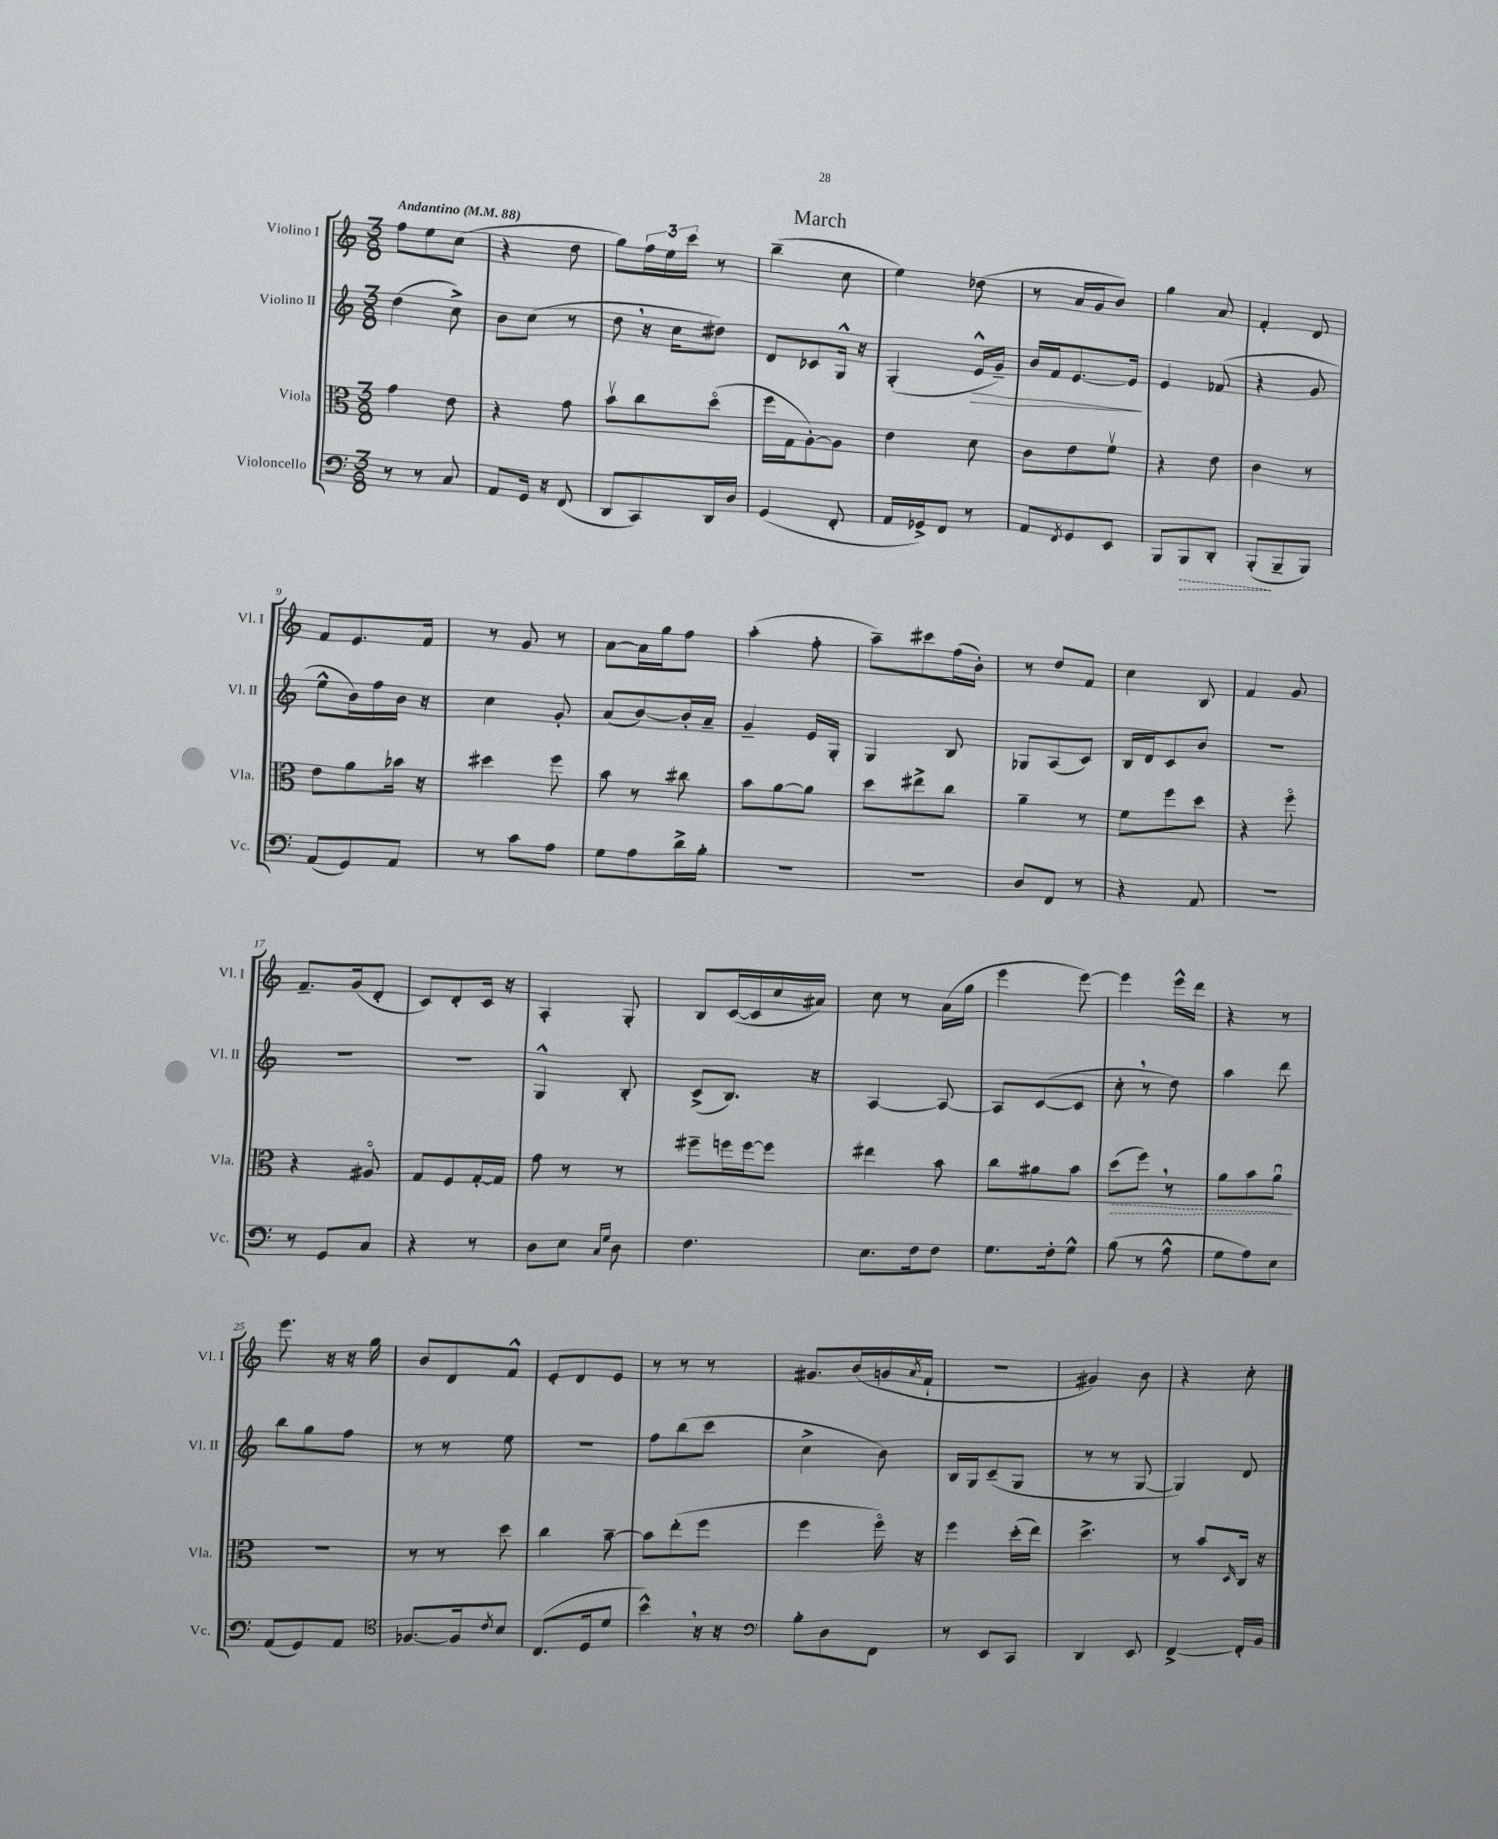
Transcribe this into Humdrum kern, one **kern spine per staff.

**kern	**dynam	**kern	**dynam	**kern	**dynam	**kern
*part4	*part4	*part3	*part3	*part2	*part2	*part1
*staff4	*staff4	*staff3	*staff3	*staff2	*staff2	*staff1
*I"Violoncello	*	*I"Viola	*	*I"Violino II	*	*I"Violino I
*I'Vc.	*	*I'Vla.	*	*I'Vl. II	*	*I'Vl. I
*clefF4	*	*clefC3	*	*clefG2	*	*clefG2
*k[]	*	*k[]	*	*k[]	*	*k[]
*M3/8	*	*M3/8	*	*M3/8	*	*M3/8
*MM88	*	*MM88	*	*MM88	*	*MM88
=1	=1	=1	=1	=1	=1	=1
!	!	!	!	!	!	!LO:TX:a:B:t=Andantino
8r	.	4g\	.	(4dd\	.	8ff\L
8r	.	.	.	.	.	8ee\
8C/	.	8e\	.	8cc^\)	.	(8cc\J
=2	=2	=2	=2	=2	=2	=2
8AA/L	.	4r	.	8b\L	.	4r
16GG/Jk	.	.	.	(8cc\J	.	.
16r	.	.	.	.	.	.
(8FF/	.	8g\	.	8r	.	8dd\
=3	=3	=3	=3	=3	=3	=3
8DD/L	.	8bv\L	.	8dd,\	.	8gg\L)
8CC/)	.	8cc\	.	16r	.	24ff\L
.	.	.	.	.	.	24ee\
.	.	.	.	16cc\KL	.	.
.	.	.	.	.	.	24ccc\JJ
16DD/L	.	(8dd\J	.	8dd#X\J)	.	8r
16D/JJ	.	.	.	.	.	.
=4	=4	=4	=4	=4	=4	=4
(4GG/	.	16ff\LL	.	8d/L	.	(4bb~\
.	.	16G\J	.	.	.	.
.	.	[8A'\)	.	8c-X/	.	.
8FF'/	.	8A\J]	.	16G^^/Jk	.	8cc\
.	.	.	.	16r	.	.
=5	=5	=5	=5	=5	=5	=5
16AA/LL	.	4e\	.	(4G'/	.	4ee\)
16GG-X^/J)	.	.	.	.	.	.
8FF/J	.	.	.	.	.	.
!	!	!	!	!	!LO:HP:b	!
8r	.	8d\	.	16e^^/LL	>	(8dd-X\
.	.	.	.	16g~/JJ)	.	.
=6	=6	=6	=6	=6	=6	=6
8AA/L	.	8c\L	.	16b/LL	.	8r
.	.	.	.	16f/J	.	.
8qFF/	.	.	.	.	.	.
8GG/	.	8e\	.	[8.e/	.	16a/LL
.	.	.	.	.	.	16g/J
8EE/J	.	8fv\J	.	.	.	8b/J)
.	.	.	.	16e/Jk]	.	.
.	.	.	.	.	]	.
=7	=7	=7	=7	=7	=7	=7
8BBB/L	.	4r	.	4e/	.	4gg\
!	!LO:HP:b	!	!	!	!	!
8BBB/	>	.	.	.	.	.
8DD'/J	.	8e\	.	(8f-X/	.	8a/
=8	=8	=8	=8	=8	=8	=8
(8BBB'/L	.	4c\	.	4r	.	4f'/
8BBB~/	]	.	.	.	.	.
8BBB/J)	.	8r	.	8g/	.	8d/
!!LO:LB:g=z
=9	=9	=9	=9	=9	=9	=9
(8AA/L	.	8e\L	.	8ee^^\L	.	8f/L
8GG/)	.	8a\	.	16b\L)	.	8.e/
.	.	.	.	16ff\	.	.
8AA/J	.	16b-X\Jk	.	16b\JJ	.	.
.	.	16r	.	16r	.	16f/Jk
=10	=10	=10	=10	=10	=10	=10
8r	.	4dd#X\	.	4cc\	.	8r
8c\L	.	.	.	.	.	8g/
8A\J	.	8ff\	.	8g'/	.	8r
=11	=11	=11	=11	=11	=11	=11
8G\L	.	8b\	.	(8a/L	.	[8a\L
8A\	.	8r	.	[8b/)	.	16a\L]
.	.	.	.	.	.	16gg\J
16d^\L	.	8cc#X\	.	16b'/L]	.	8ff\J
16B'\JJ	.	.	.	16a~/JJ	.	.
=12	=12	=12	=12	=12	=12	=12
4.r	.	8b\L	.	4g~/	.	(4aa'\
.	.	[8a\	.	.	.	.
.	.	8a\J]	.	16e/LL	.	8ff'\
.	.	.	.	16G'/JJ	.	.
=13	=13	=13	=13	=13	=13	=13
4.r	.	8dd\L	.	4G/	.	8aa~\L)
.	.	8ee#X^\	.	.	.	8ccc#X\
.	.	8cc\J	.	8B/	.	(16ff\L
.	.	.	.	.	.	16b'\JJ)
=14	=14	=14	=14	=14	=14	=14
8D/L	.	4a~\	.	8G-X/L	.	8r
8FF/J	.	.	.	(8A/	.	8dd/L
8r	.	8r	.	8c/J)	.	8f/J
=15	=15	=15	=15	=15	=15	=15
4r	.	8f\L	.	16B/LL	.	4cc\
.	.	.	.	16d/J	.	.
.	.	8ff\	.	8c/	.	.
8AA/	.	8dd\J	.	8b/J	.	8B/
=16	=16	=16	=16	=16	=16	=16
4.r	.	4r	.	4.r	.	4f/
.	.	8ff\	.	.	.	8g/
!!LO:LB:g=z
=17	=17	=17	=17	=17	=17	=17
8r	.	4r	.	4.r	.	8.f~/L
8GG/L	.	.	.	.	.	.
.	.	.	.	.	.	(16g/k
8C/J	.	8A#X/	.	.	.	8d'/J
=18	=18	=18	=18	=18	=18	=18
4r	.	8G/L	.	4.r	.	8c/L)
.	.	8F/	.	.	.	8d'/
8r	.	[16G'/L	.	.	.	16c/Jk
.	.	16G/JJ]	.	.	.	16r
=19	=19	=19	=19	=19	=19	=19
8D\L	.	8g\	.	4G^^/	.	4A'/
8E\J	.	8r	.	.	.	.
16qqC/LL	.	.	.	.	.	.
16qqG/JJ	.	.	.	.	.	.
8D\	.	8r	.	8B'/	.	8G'/
=20	=20	=20	=20	=20	=20	=20
4.F\	.	8ff#X~\L	.	(8c^/L	.	8B/L
.	.	16ffn\L	.	8.B/J)	.	([16c/L
.	.	[16ff\J	.	.	.	16c/]
.	.	8ff\J]	.	.	.	16cc/
.	.	.	.	16r	.	16a#X/JJ)
=21	=21	=21	=21	=21	=21	=21
8.E\L	.	4ee#X\	.	[4A/	.	8cc\
.	.	.	.	.	.	8r
16F\k	.	.	.	.	.	.
8F\J	.	8b\	.	8A/_	.	(16a\LL
.	.	.	.	.	.	16gg\JJ
=22	=22	=22	=22	=22	=22	=22
8.G\L	.	8cc\L	.	8A/L]	.	4eee\
.	.	8a#X\	.	([8c/	.	.
16F'\k	.	.	.	.	.	.
8G^^\J	.	8b\J	.	8c/J]	.	[8eee\)
=23	=23	=23	=23	=23	=23	=23
!	!	!	!LO:HP:b	!	!	!
(8B\	.	(8dd\L	>	8cc',\	.	4eee\]
8r	.	8ff,\J)	.	8r	.	.
8A^^\	.	8r	.	8dd\)	.	16eee^^\LL
.	.	.	.	.	.	16ddd\JJ
=24	=24	=24	=24	=24	=24	=24
8G\L	.	8a\L	.	4aa\	.	4r
8A\)	.	8b\	.	.	.	.
8E\J	.	8au\J	.	8ddd\	.	8r
.	.	.	]	.	.	.
!!LO:LB:g=z
=25	=25	=25	=25	=25	=25	=25
(8AA/L	.	4.r	.	8bb\L	.	8.eee\
8GG/)	.	.	.	8gg\	.	.
.	.	.	.	.	.	16r
8AA/J	.	.	.	8ff\J	.	16r
.	.	.	.	.	.	16gg\
=26	=26	=26	=26	=26	=26	=26
*clefC4	*	*	*	*	*	*
[8.F-X/L	.	8r	.	8r	.	8b/L
.	.	8r	.	8r	.	8d/
16F-/k]	.	.	.	.	.	.
8qc/	.	.	.	.	.	.
8B/J	.	8dd\	.	8ee\	.	8f^^/J
=27	=27	=27	=27	=27	=27	=27
(8.C/L	.	4cc\	.	4.r	.	8e'/L
.	.	.	.	.	.	8d/
16D/k	.	.	.	.	.	.
8d/J	.	[8b~\	.	.	.	8e/J
=28	=28	=28	=28	=28	=28	=28
4b^^,\)	.	8b\L]	.	8ff\L	.	8r
.	.	(8ee'\	.	(8bb\	.	8r
16r	.	8ff\J	.	8ccc\J	.	8r
16r	.	.	.	.	.	.
=29	=29	=29	=29	=29	=29	=29
*clefF4	*	*	*	*	*	*
8B'\L	.	4ff\	.	4cc^\	.	8.g#X/L
8D\	.	.	.	.	.	.
.	.	.	.	.	.	(16b/L
8FF\J	.	16ff\)	.	8b\)	.	16gn/
.	.	.	.	.	.	8qa/
.	.	16r	.	.	.	16f`/JJ
=30	=30	=30	=30	=30	=30	=30
8r	.	4ff\	.	16B/LL	.	4.r
.	.	.	.	16G/J	.	.
8EE/L	.	.	.	(8c~/	.	.
8CC/J	.	(16dd'\LL	.	8G/J	.	.
.	.	16ee\JJ)	.	.	.	.
=31	=31	=31	=31	=31	=31	=31
4DD/	.	4.dd^\	.	8r	.	4g#X/)
.	.	.	.	8r	.	.
8EE/	.	.	.	[8G/	.	8b\
=32	=32	=32	=32	=32	=32	=32
[4FF^/	.	8r	.	4G/])	.	4r
.	.	8b/L	.	.	.	.
.	.	16qqD/	.	.	.	.
16FF'/LL]	.	16C/Jk	.	8d/	.	8cc'\
16BB/JJ	.	16r	.	.	.	.
==	==	==	==	==	==	==
*-	*-	*-	*-	*-	*-	*-
